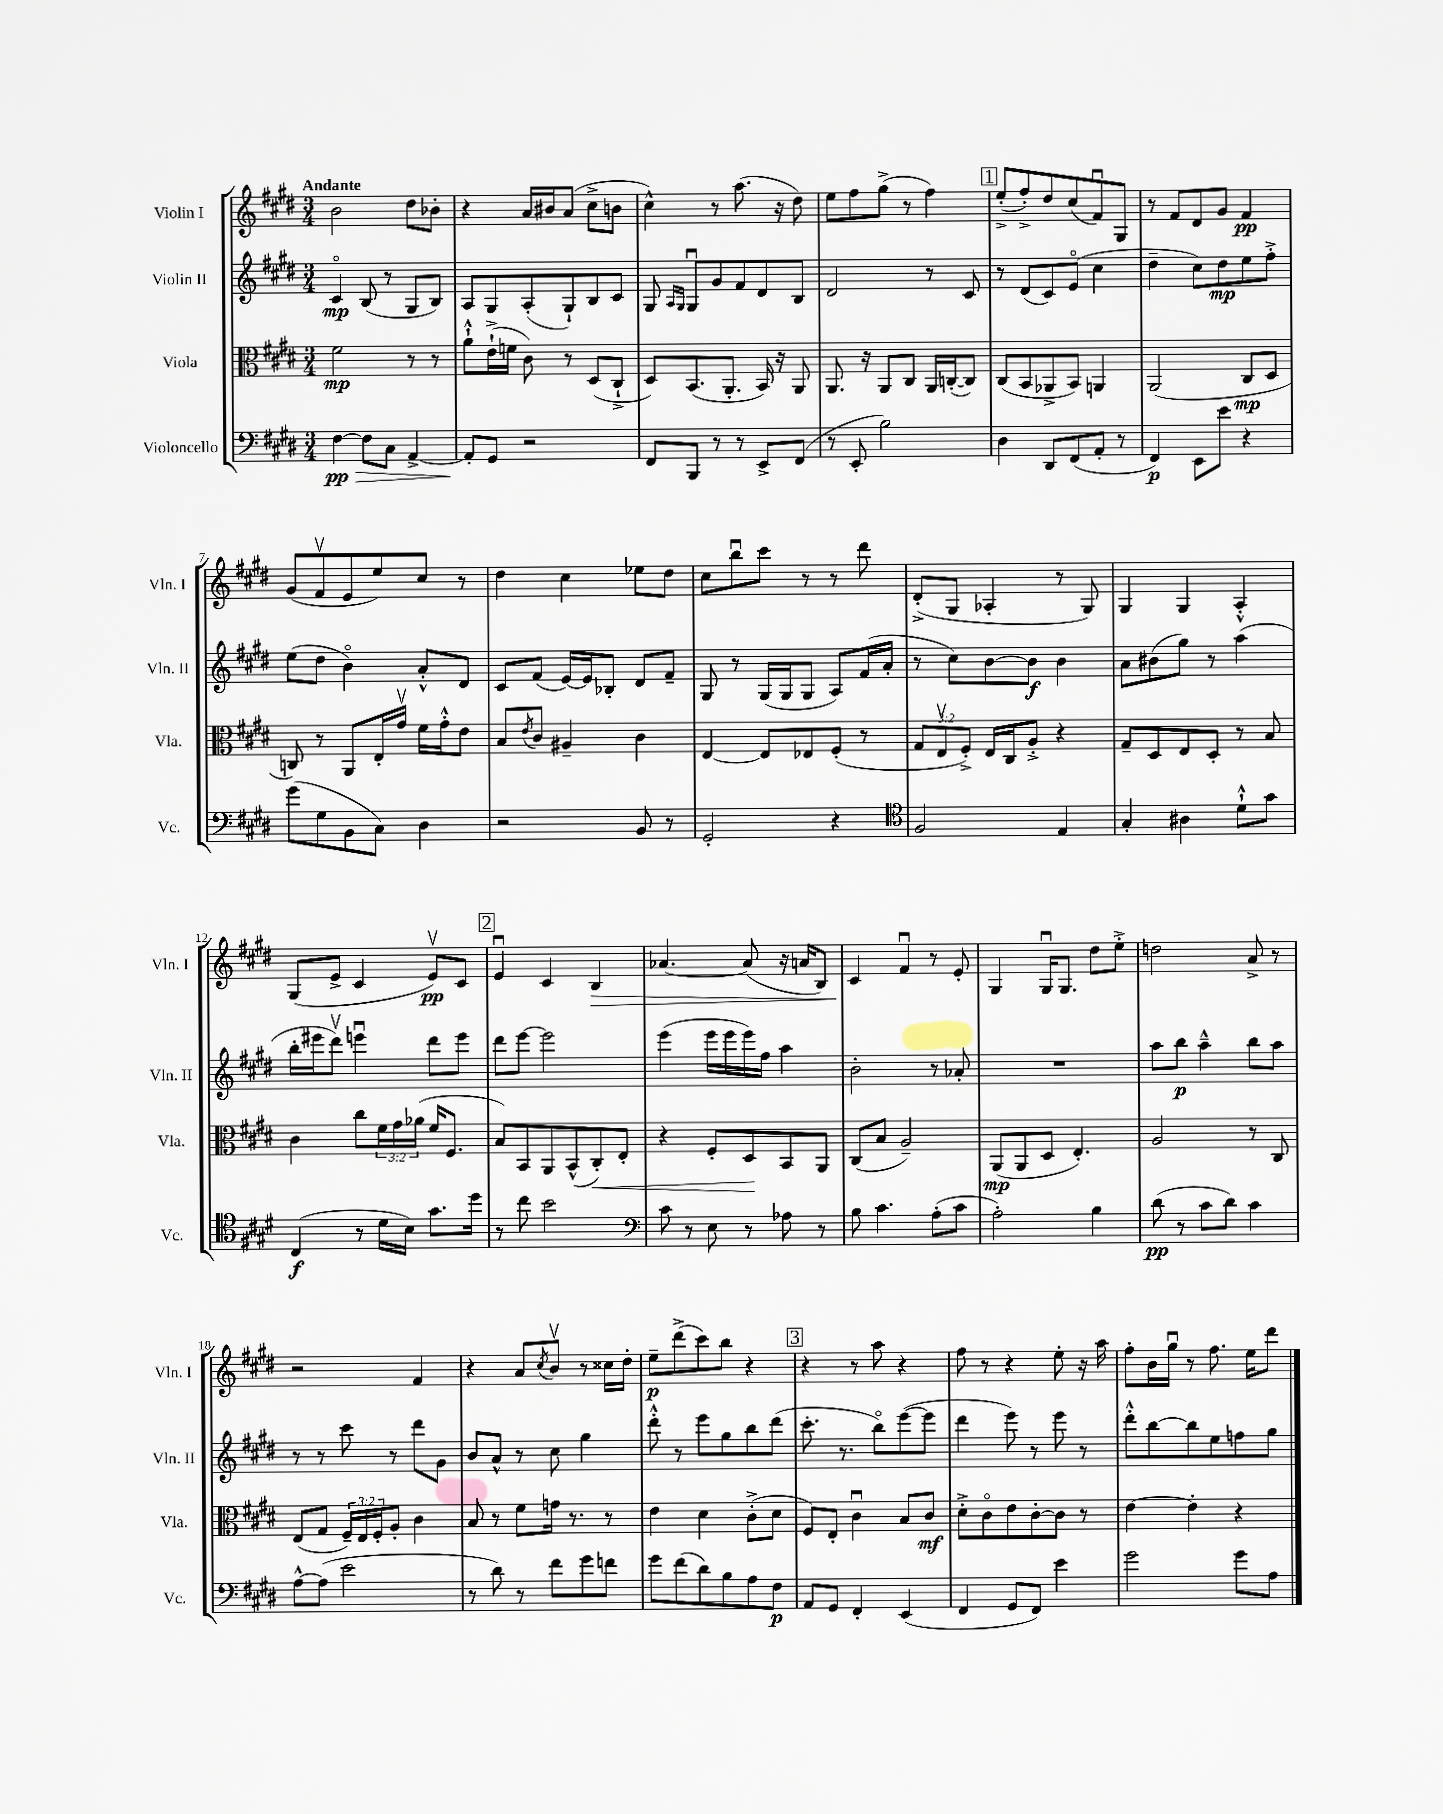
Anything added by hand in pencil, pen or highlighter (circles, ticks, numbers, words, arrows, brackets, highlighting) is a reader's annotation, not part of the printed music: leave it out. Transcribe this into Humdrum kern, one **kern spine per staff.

**kern	**kern	**kern	**kern
*staff4	*staff3	*staff2	*staff1
*clefF4	*clefC3	*clefG2	*clefG2
*k[f#c#g#d#]	*k[f#c#g#d#]	*k[f#c#g#d#]	*k[f#c#g#d#]
*M3/4	*M3/4	*M3/4	*M3/4
[4F#	2f#	4c#o	2b
8F#]	.	(8B	.
8C#	.	8r	.
[4AA^	8r	8G#	8dd#
.	8r	8B)	8b-'
=	=	=	=
8AA']	8a`^^	8A	4r
8GG#	(16e`^	8G#	.
.	16f	.	.
2r	8c#)	(8A'	16a
.	.	.	16b#
.	8r	8G#`)	(8a
.	(8D#	8B	8cc#^
.	8C#`^	8c#	8b
=	=	=	=
8FF#	8D#)	8G#	4cc#^^)
.	.	16qqA	.
.	.	16qqG#	.
8BBB	(8.BB	8G#u	.
8r	.	8g#	8r
.	8.AA'	.	.
8r	.	8f#	(8.aa
8EE^	16BB)	8d#	.
.	16r	.	16r
(8FF#	8AA	8B	8dd#)
=	=	=	=
8r	8.AA	2d#	8ee
8EE'	.	.	8ff#
.	16r	.	.
2B)	8AA	.	(8gg#^
.	8C#	.	8r
.	16AA	8r	4ff#)
.	([16C'	.	.
.	8C])	8c#	.
=	=	=	=
4D#	(8C#	8r	(8ee'^
.	8BB	(8d#	8ff#'^)
8DD#	8AA-^	8c#)	8dd#
(8FF#	8BB)	(8eo	(8cc#
8AA'	4AA	4cc#	8f#u)
8r	.	.	8G#
=	=	=	=
4FF#)	(2AA	4dd#~	8r
.	.	.	8f#
8EE	.	8cc#)	8d#
8e	.	8dd#	8g#
4r	8C#	8ee	4f#
.	8D#	8ff#'^	.
=	=	=	=
(8g#	8C)	(8ee	(8g#
8G#	8r	8dd#	8f#v
8BB	8AA	4bo)	8e
8C#)	16E'	.	8ee)
.	16g#v	.	.
4D#	16f#	8a'^^	8cc#
.	16g#'^^	.	.
.	8e	8d#	8r
=	=	=	=
2r	8B	8c#	4dd#
.	8qe	.	.
.	8c#	(8f#	.
.	4A#~	[16e)	4cc#
.	.	16e]	.
.	.	8B-'	.
8BB	4c#	8d#	8ee-
8r	.	8f#~	8dd#
=	=	=	=
2GG#'	[4E	8G#	8cc#
.	.	8r	8bbu
.	8E]	(16G#	8ccc#
.	.	16G#	.
.	8E-	8G#	8r
4r	(8F#'	8A)	8r
.	8r	(16f#	8ddd#
.	.	16a'	.
=	=	=	=
*clefC4	*	*	*
2F#	12G#	8r	(8d#'^
.	12Ev	.	.
.	.	8cc#)	8G#
.	12F#'^)	.	.
.	16E	[8b	4A-'
.	16C#	.	.
.	8A'^	8b]	.
4E	4r	4b	8r
.	.	.	8G#)
=	=	=	=
4G#'	8G#~	8a	4G#
.	8D#	(8b#	.
4A#	8E	8gg#)	4G#
.	8D#'	8r	.
8d#`^^	8r	(4aa	4A'^^
8g#	8B	.	.
=	=	=	=
(4C#	4c#	16bb'	(8G#
.	.	16eee#	.
.	.	8ddd#v)	8e^
8r	8cc#	4eeeu	4c#
16d#	24f#	.	.
.	24g#	.	.
16B)	.	.	.
.	(24a-	.	.
8.g#	16f#	8ddd#	8ev)
.	8.F#	.	.
.	.	8eee	8c#
16dd#	.	.	.
=	=	=	=
8r	8B)	8ddd#	4eu
8cc#	8BB	[8eee	.
2b	8AA	2eee]	4c#
.	(8BB^^	.	.
.	8C#')	.	4B
.	8E'	.	.
=	=	=	=
*clefF4	*	*	*
8c#	4r	(4eee	[4.a-
8r	.	.	.
8E	8F#'	16eee	.
.	.	16eee	.
8r	8D#	16eee)	(8a-]
.	.	16ff#	.
8A-	8BB	4aa	16r
.	.	.	16a
8r	8AA	.	8B)
=	=	=	=
8B	(8C#	2b'	4c#
4.c#	8B	.	.
.	2A~)	.	4f#u
(8A'	.	8r	8r
8c#	.	8a-'	8e'
=	=	=	=
2A')	(8AA	2.r	4G#
.	8AA	.	.
.	8D#	.	16G#u
.	.	.	8.G#
.	4.E')	.	.
4B	.	.	8dd#
.	.	.	8ee'^
=	=	=	=
(8d#	2A	8aa	2dd
8r	.	8bb	.
8c#	.	4aa~^^	.
8d#)	.	.	.
4c#	8r	8bb	8a^
.	8C#	8aa	8r
=	=	=	=
[8A^^	(8E	8r	2r
(8A]	8G#	8r	.
2e	24F#~)	8ccc#	.
.	24E	.	.
.	24F#'	.	.
.	8A'	8r	.
.	4c#	8ddd#	4f#
.	.	8g#	.
=	=	=	=
8r	8B	8b	4r
8d#)	8r	8a^^	.
8r	8f#	8r	8a
.	.	.	8qcc#
8f#	16g	8cc#	8bv
.	8.r	.	.
8g#	.	4gg#	8r
8f	8r	.	16cc##
.	.	.	16dd#'
=	=	=	=
8g#	4e	8ddd#'^^	8ee~
(8f#	.	8r	(8ddd#^
8d#)	4d#	8eee	8ccc#)
8B	.	8gg#	8bb
8A	(8c#'^	8bb	4r
8F#	8d#	(8ddd#	.
=	=	=	=
8AA	8F#)	8.ccc#'	4r
8GG#	8E'	.	.
.	.	8.r	.
4FF#'	4c#u	.	8r
.	.	8bbo)	8aa
(4EE	8B	([8eee	4r
.	8c#	8eee]	.
=	=	=	=
4FF#	8d#'^	4ddd#	8ff#
.	8c#o	.	8r
8GG#	8e	8eee)	4r
8FF#)	[8c#'	8r	.
4e	8c#]	8eee	8ee'
.	8r	8r	16r
.	.	.	16aa
=	=	=	=
2g#	[4e	8ddd#'^^	8ff#'
.	.	[8bb	16b
.	.	.	16gg#u
.	4e']	8bb]	8r
.	.	8ee	8.ff#
8g#	4r	8ff	.
.	.	.	16ee
8A	.	8gg#	8ddd#
==	==	==	==
*-	*-	*-	*-
